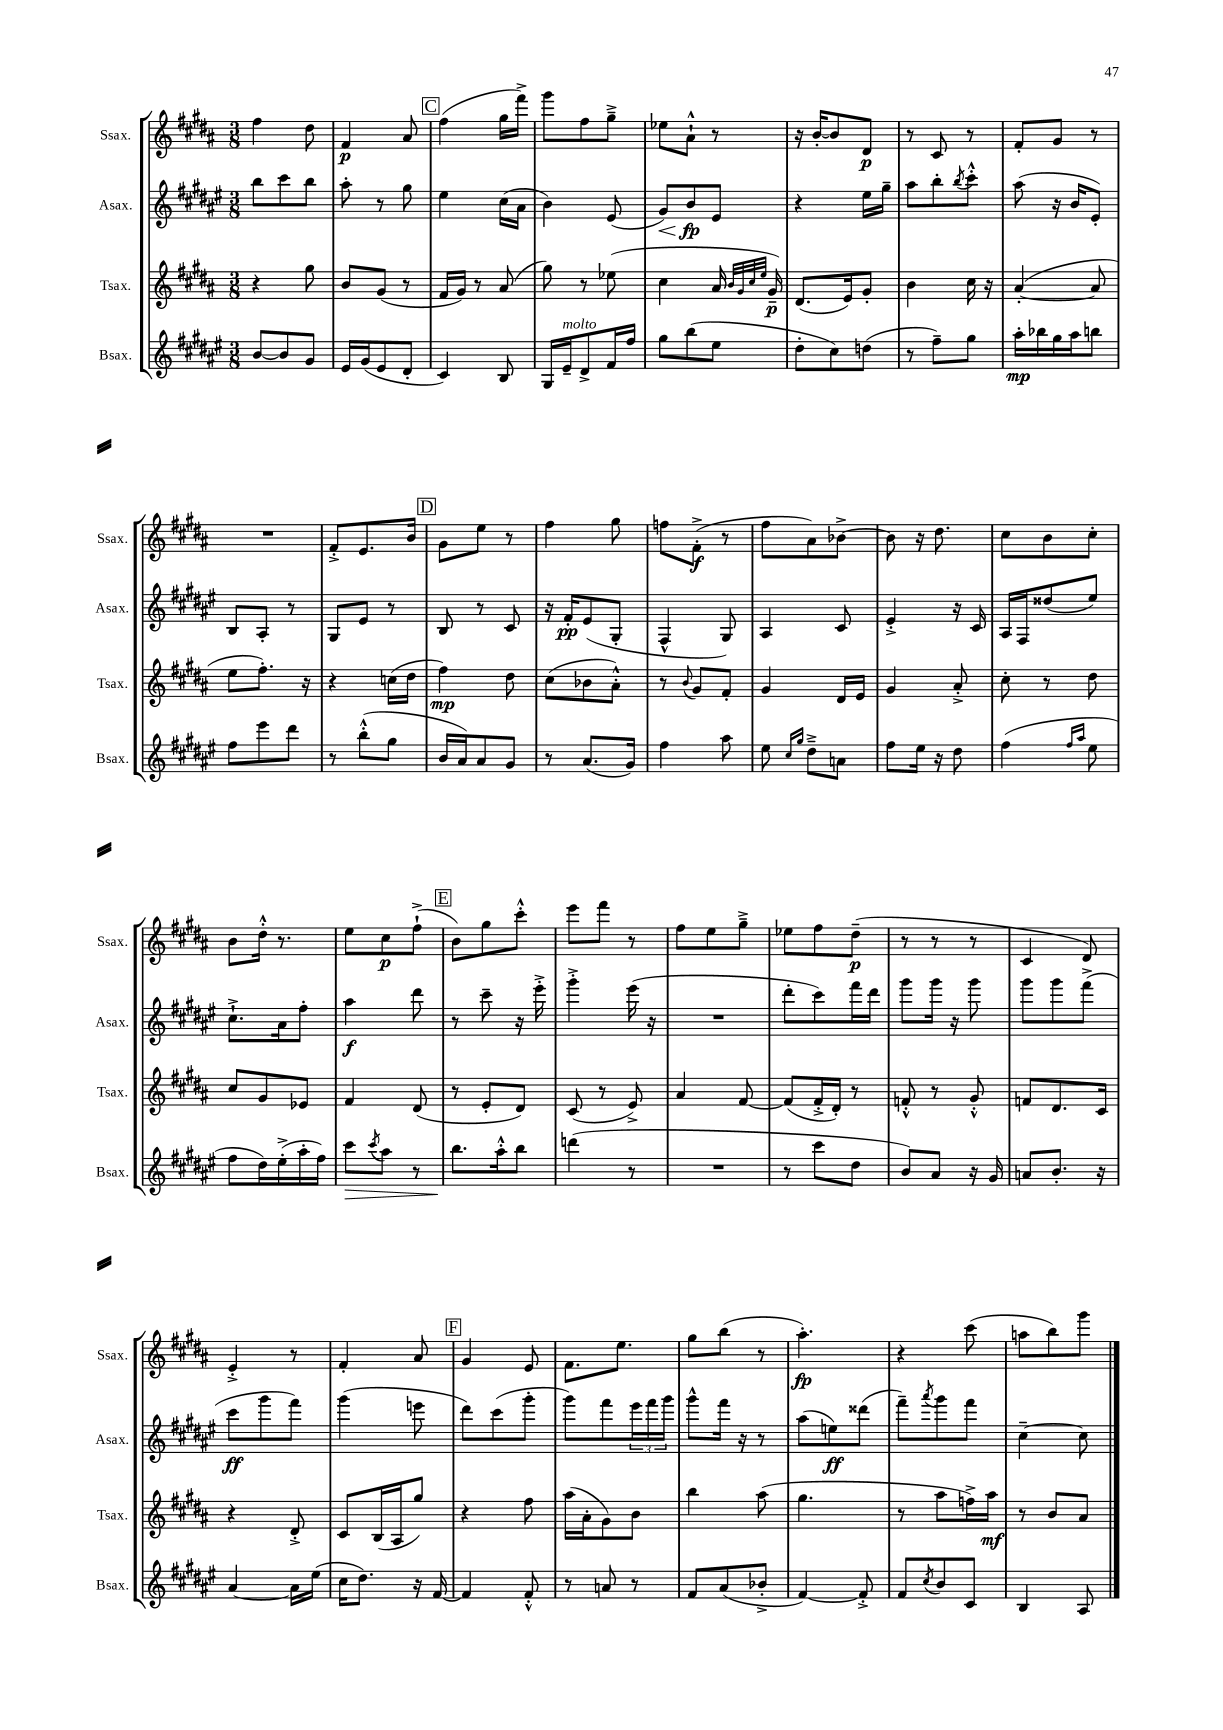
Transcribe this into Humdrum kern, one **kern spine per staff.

**kern	**kern	**kern	**kern
*staff4	*staff3	*staff2	*staff1
*clefG2	*clefG2	*clefG2	*clefG2
*k[f#c#g#d#a#e#]	*k[f#c#g#d#a#]	*k[f#c#g#d#a#e#]	*k[f#c#g#d#a#]
*M3/8	*M3/8	*M3/8	*M3/8
[8b	4r	8bb	4ff#
8b]	.	8ccc#	.
8g#	8gg#	8bb	8dd#
=	=	=	=
16e#	8b	8aa#'	4f#
(16g#	.	.	.
8e#	(8g#	8r	.
8d#'	8r	8gg#	8a#
=	=	=	=
4c#)	16f#	4ee#	(4ff#
.	16g#)	.	.
.	8r	.	.
8B	(8a#	(16cc#	16gg#
.	.	16a#	16fff#^)
=	=	=	=
16G#	8gg#)	4b)	8ggg#
16e#~	.	.	.
8d#^	8r	.	8ff#
16f#	(8ee-	(8e#	8gg#~^
16ff#	.	.	.
=	=	=	=
8gg#	4cc#	8g#)	8ee-
(8bb	.	8b	8a#`^^
8ee#	16a#	8e#	8r
.	32qqb	.	.
.	32qqg#	.	.
.	32qqcc#	.	.
.	32qqee	.	.
.	16g#~)	.	.
=	=	=	=
8dd#'	(8.d#	4r	16r
.	.	.	[16b'
8cc#)	.	.	8b]
.	16e)	.	.
(8dd	8g#'	16ee#	8d#
.	.	16gg#~	.
=	=	=	=
8r	4b	8aa#	8r
8ff#~)	.	8bb'	8c#
.	.	8qbb	.
8gg#	16cc#	8ccc#'^^	8r
.	16r	.	.
=	=	=	=
16aa#'	([4a#'	(8aa#	8f#'
16bb-	.	.	.
16gg#	.	16r	8g#
16aa#	.	16b	.
8bb	8a#]	8e#')	8r
=	=	=	=
8ff#	8ee	8B	4.r
8eee#	8.ff#')	8A#'	.
8ddd#	.	8r	.
.	16r	.	.
=	=	=	=
8r	4r	8G#	8f#'^
(8bb'^^	.	8e#	8.e
8gg#	(16cc	8r	.
.	16dd#	.	16b
=	=	=	=
16b	4ff#)	8B	8g#
16a#)	.	.	.
8a#	.	8r	8ee
8g#	8dd#	8c#	8r
=	=	=	=
8r	(8cc#	16r	4ff#
.	.	16f#'	.
(8.a#	8b-	(8e#	.
.	8a#'^^)	8G#'	8gg#
16g#)	.	.	.
=	=	=	=
4ff#	8r	4F#^^	8ff
.	8qqb	.	.
.	8g#	.	(8f#'^
8aa#	8f#'	8G#)	8r
=	=	=	=
8ee#	4g#	4A#	8ff#
16qqcc#	.	.	.
16qqgg#	.	.	.
8dd#~^	.	.	8a#)
8a	16d#	8c#	[8b-^
.	16e	.	.
=	=	=	=
8ff#	4g#	4e#'^	8b-]
16ee#	.	.	16r
16r	.	.	8.dd#
8dd#	8a#'^	16r	.
.	.	16c#	.
=	=	=	=
(4ff#	8cc#'	16A#	8cc#
.	.	16F#	.
.	8r	(8dd##	8b
16qqff#	.	.	.
16qqaa#	.	.	.
8ee#	8dd#	8ee#)	8cc#'
=	=	=	=
8ff#	8cc#	8.cc#`^	8b
16dd#)	8g#	.	16dd#'^^
(16ee#'^	.	16a#	8.r
16aa#'	8e-	8ff#'	.
16ff#)	.	.	.
=	=	=	=
8ccc#	4f#	4aa#	8ee
8qccc#	.	.	.
8aa#	.	.	8cc#
8r	(8d#	8ddd#	(8ff#`^
=	=	=	=
8.bb	8r	8r	8b)
.	8e'	8ccc#~	8gg#
16aa#'^^	.	.	.
8bb	8d#)	16r	8ccc#'^^
.	.	16eee#'^	.
=	=	=	=
(4ddd	(8c#	4ggg#'^	8eee
.	8r	.	8fff#
8r	8e^)	(16eee#	8r
.	.	16r	.
=	=	=	=
4.r	4a#	4.r	8ff#
.	.	.	8ee
.	[8f#	.	8gg#~^
=	=	=	=
8r	(8f#]	8ddd#'	8ee-
8ccc#	16f#'^	8ccc#)	8ff#
.	16d#')	.	.
8dd#	8r	16fff#	(8dd#~
.	.	16ddd#	.
=	=	=	=
8b)	8f'^^	8ggg#	8r
8a#	8r	16ggg#	8r
.	.	16r	.
16r	8g#'^^	8ggg#	8r
16g#	.	.	.
=	=	=	=
8a	8f	8ggg#	4c#
8.b'	8.d#	8ggg#	.
.	.	(8fff#^	8d#)
16r	16c#	.	.
=	=	=	=
[4a#	4r	8ccc#	4e'^
.	.	8ggg#	.
16a#]	8d#'^	8fff#)	8r
(16ee#	.	.	.
=	=	=	=
16cc#	8c#	(4ggg#	4f#'
8.dd#)	.	.	.
.	(16B	.	.
.	16A#	.	.
16r	8gg#)	8eee	8a#
[16f#	.	.	.
=	=	=	=
4f#]	4r	8ddd#)	4g#
.	.	(8ccc#	.
8f#'^^	8ff#	8ggg#'	8e
=	=	=	=
8r	(16aa#	8ggg#)	8.f#
.	16a#'	.	.
8a	8g#)	8fff#	.
.	.	.	8.ee
8r	8b	24eee#	.
.	.	24fff#	.
.	.	24ggg#	.
=	=	=	=
8f#	4bb	8ggg#^^	8gg#
(8a#	.	16fff#	(8bb
.	.	16r	.
8b-'^	(8aa#	8r	8r
=	=	=	=
[4f#)	4.gg#	(8aa#	4.aa#')
.	.	8ee)	.
8f#'^]	.	(8ddd##	.
=	=	=	=
8f#	8r	8fff#~)	4r
8qcc#	.	8qaaa#	.
8b	8aa#	8ggg#	.
8c#	16ff^)	8fff#	(8ccc#
.	16aa#	.	.
=	=	=	=
4B	8r	[4cc#~	8aa
.	8b	.	8bb)
8A#	8a#	8cc#]	8ggg#
==	==	==	==
*-	*-	*-	*-
